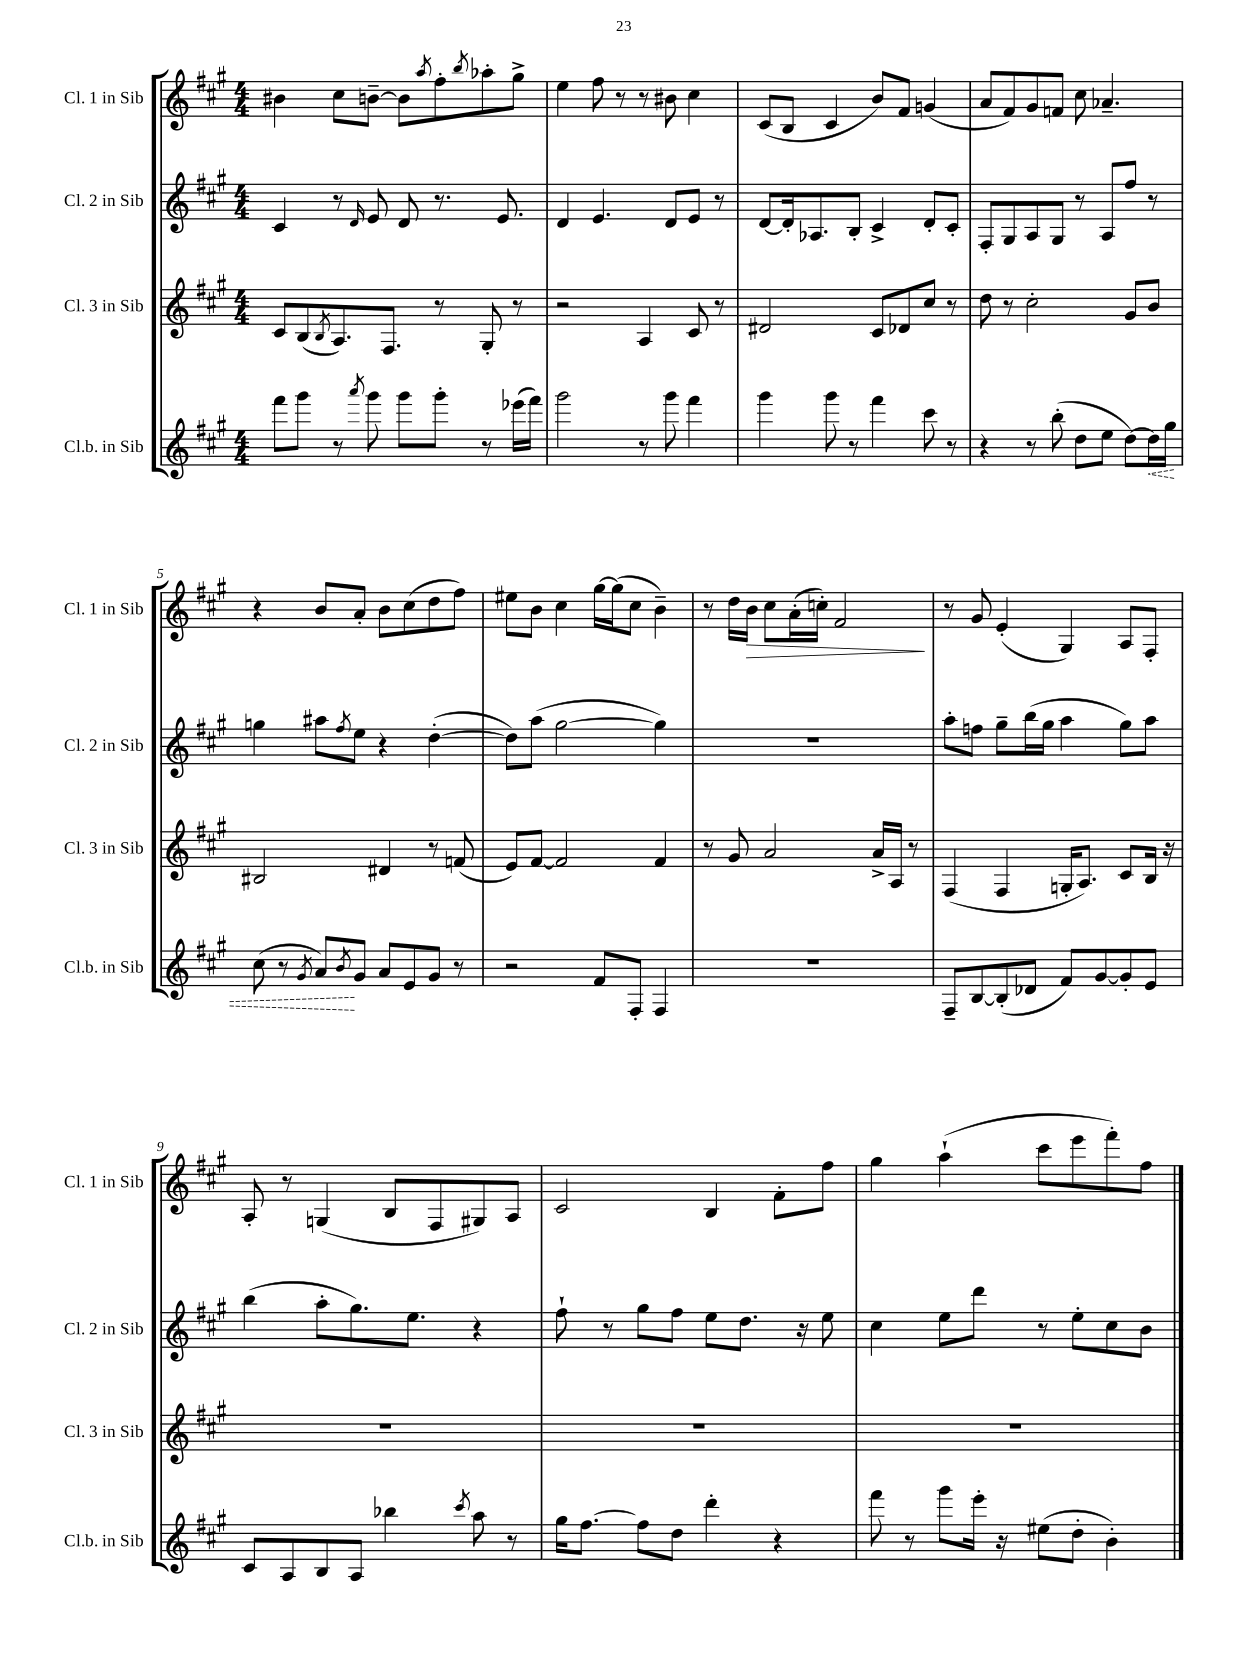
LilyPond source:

<<
\new StaffGroup <<
\new Staff = "s0" \with { instrumentName = "Cl. 1 in Sib" shortInstrumentName = "Cl. 1 in Sib" } {
    \clef treble \key a \major \numericTimeSignature \time 4/4
    bis'4 cis''8 b'8~-- b'8 \acciaccatura { a''8 } fis''8-. \acciaccatura { b''8 } aes''8-. gis''8-> |
    e''4 fis''8 r8 r8 bis'8 cis''4 |
    cis'8( b8 cis'4 b'8) fis'8 g'4( |
    a'8 fis'8) gis'8 f'8 cis''8 aes'4.-- |
    r4 b'8 a'8-. b'8 cis''8( d''8 fis''8) |
    eis''8 b'8 cis''4 gis''16~ gis''16( cis''8 b'4--) |
    r8 d''16 b'16\> cis''8 a'16-.( c''16-.) fis'2\! |
    r8 gis'8 e'4-.( gis4) a8 fis8-. |
    a8-. r8 g4( b8 fis8 gis8) a8 |
    cis'2 b4 fis'8-. fis''8 |
    gis''4 a''4-!( cis'''8 e'''8 fis'''8-.) fis''8 \bar "|." |
}
\new Staff = "s1" \with { instrumentName = "Cl. 2 in Sib" shortInstrumentName = "Cl. 2 in Sib" } {
    \clef treble \key a \major \numericTimeSignature \time 4/4
    cis'4 r8 \grace { d'16 } e'8 d'8 r8. e'8. |
    d'4 e'4. d'8 e'8 r8 |
    d'8~ d'16-. aes8. b8-. cis'4-> d'8-. cis'8-. |
    fis8-. gis8 a8 gis8 r8 a8 fis''8 r8 |
    g''4 ais''8 \acciaccatura { fis''8 } e''8 r4 d''4~-.( |
    d''8) a''8( gis''2~ gis''4) |
    R1 |
    a''8-. f''8 gis''8-- b''16( gis''16 a''4 gis''8) a''8 |
    b''4( a''8-. gis''8.) e''8. r4 |
    fis''8-! r8 gis''8 fis''8 e''8 d''8. r16 e''8 |
    cis''4 e''8 d'''8 r8 e''8-. cis''8 b'8 \bar "|." |
}
\new Staff = "s2" \with { instrumentName = "Cl. 3 in Sib" shortInstrumentName = "Cl. 3 in Sib" } {
    \clef treble \key a \major \numericTimeSignature \time 4/4
    cis'8 b8( \acciaccatura { b8 } a8.) fis8. r8 gis8-. r8 |
    r2 a4 cis'8 r8 |
    dis'2 cis'8 des'8 cis''8 r8 |
    d''8 r8 cis''2-. gis'8 b'8 |
    bis2 dis'4 r8 f'8( |
    e'8) fis'8~ fis'2 fis'4 |
    r8 gis'8 a'2 a'16-> a16 r8 |
    fis4( fis4 g16-. a8.) cis'8 b16 r16 |
    R1 |
    R1 |
    R1 \bar "|." |
}
\new Staff = "s3" \with { instrumentName = "Cl.b. in Sib" shortInstrumentName = "Cl.b. in Sib" } {
    \clef treble \key a \major \numericTimeSignature \time 4/4
    fis'''8 gis'''8 r8 \acciaccatura { a'''8 } gis'''8 gis'''8 gis'''8-. r8 ees'''16( fis'''16) |
    gis'''2 r8 gis'''8 fis'''4 |
    gis'''4 gis'''8 r8 fis'''4 cis'''8 r8 |
    r4 r8 b''8-.( d''8 e''8 d''8~) \once \override Hairpin.style = #'dashed-line d''16\< gis''16 |
    cis''8( r8 \acciaccatura { gis'8 } a'8\!) \acciaccatura { b'8 } gis'8 a'8 e'8 gis'8 r8 |
    r2 fis'8 fis8-. fis4 |
    R1 |
    fis8-- b8~ b8-.( des'8 fis'8) gis'8~ gis'8-. e'8 |
    cis'8 a8 b8 a8 bes''4 \acciaccatura { cis'''8 } a''8 r8 |
    gis''16 fis''8.~ fis''8 d''8 d'''4-. r4 |
    fis'''8 r8 gis'''8 e'''16-. r16 eis''8( d''8-. b'4-.) \bar "|." |
}
>>
>>
